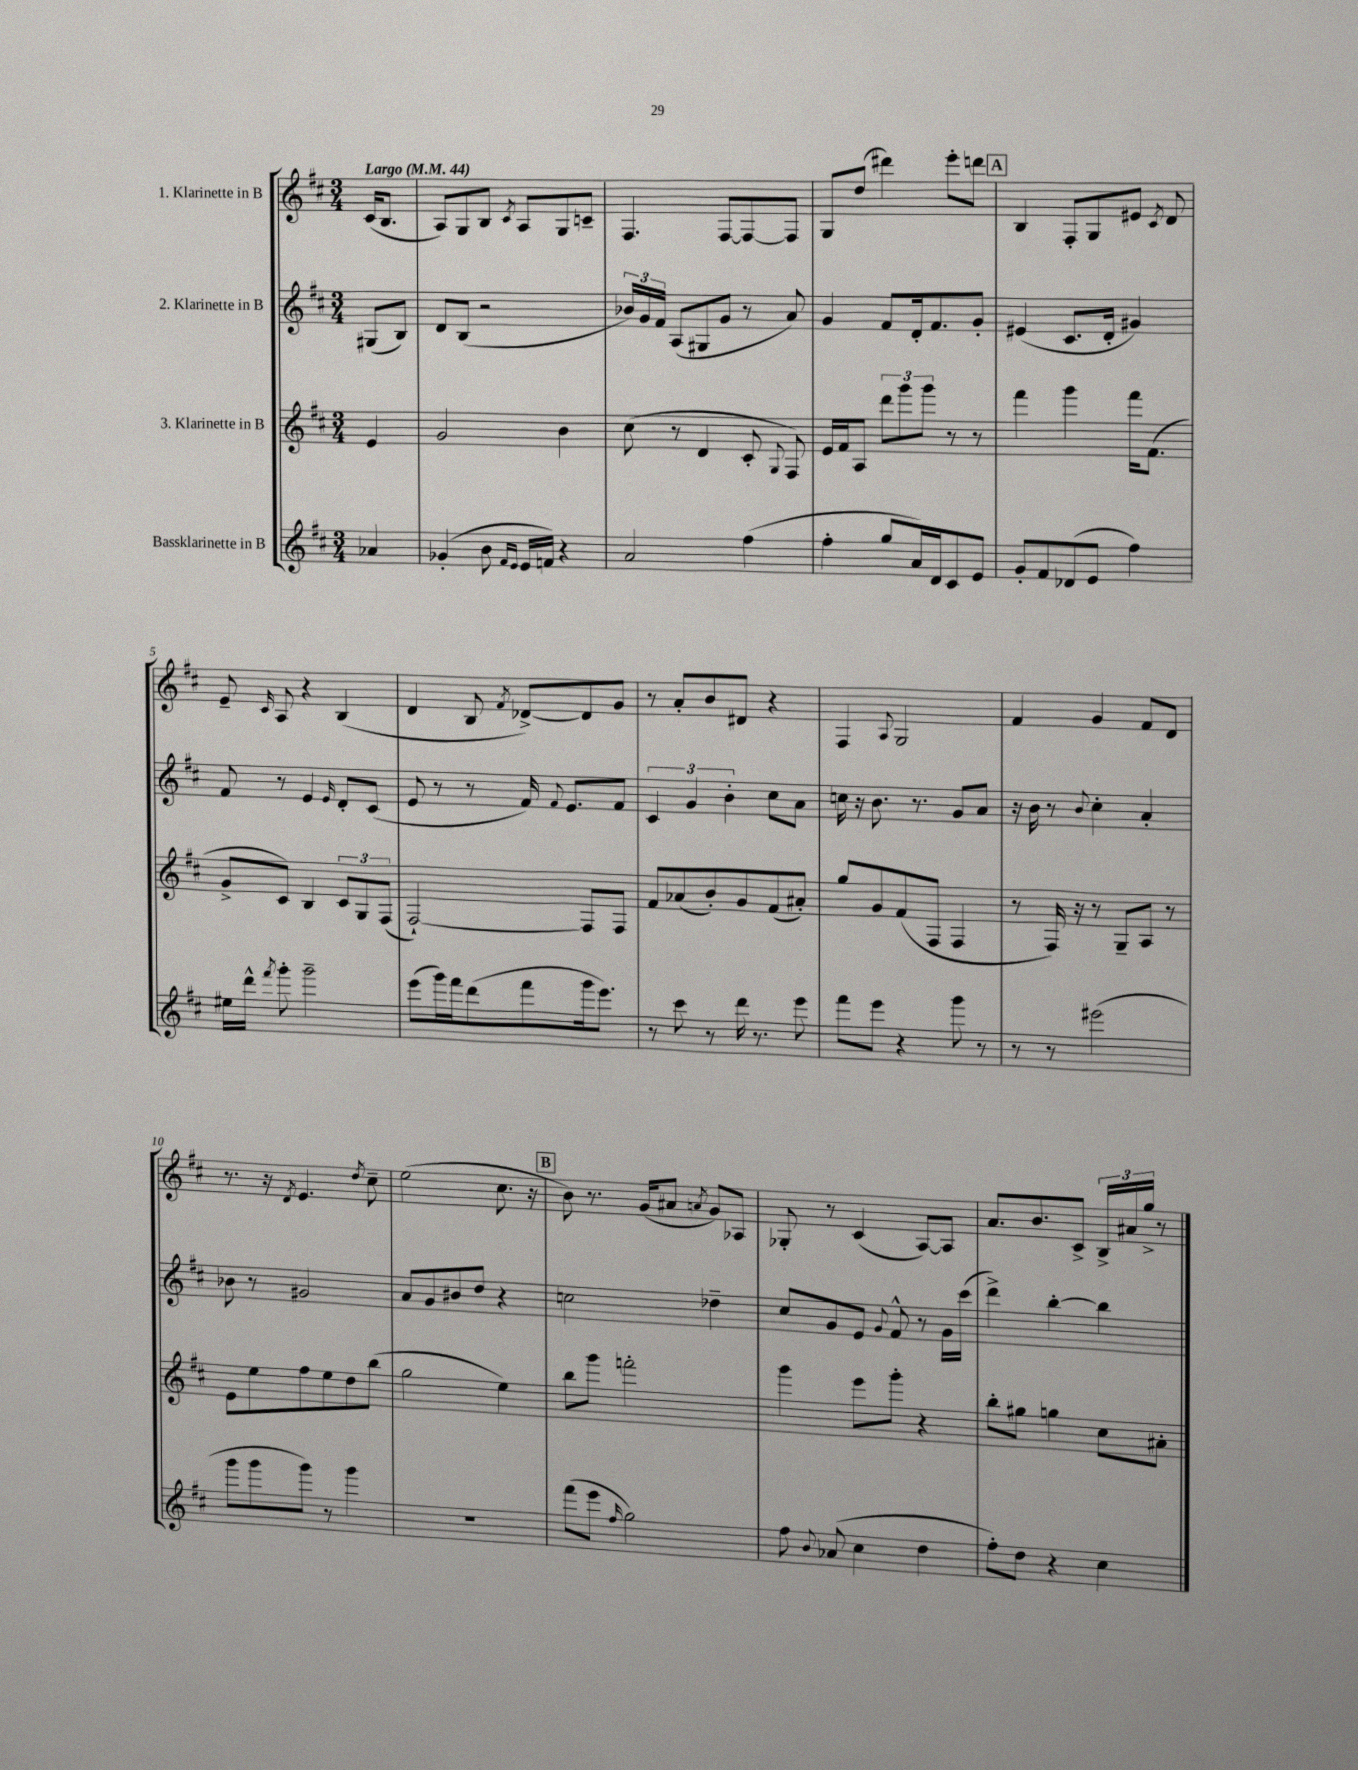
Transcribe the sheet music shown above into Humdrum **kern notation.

**kern	**kern	**kern	**kern
*staff4	*staff3	*staff2	*staff1
*clefG2	*clefG2	*clefG2	*clefG2
*k[f#c#]	*k[f#c#]	*k[f#c#]	*k[f#c#]
*M3/4	*M3/4	*M3/4	*M3/4
*MM44	*MM44	*MM44	*MM44
4a-	4e	(8G#	(16c#
.	.	.	8.B
.	.	8B)	.
=	=	=	=
(4g-'	2g	8d	8A)
.	.	(8B	8G
8b	.	2r	8B
16qqf#	.	.	.
16qqe	.	.	8qc#
16e	.	.	8A
16f)	.	.	.
4r	4b	.	8G
.	.	.	8c~
=	=	=	=
2a	(8cc#	24b-)	4.F#
.	.	24g	.
.	.	24f#	.
.	8r	(8A	.
.	4d	8G#	.
.	.	8g	[8F#
(4ff#	8c#'	8r	8F#_
.	8qqG	.	.
.	8F#)	8a)	8F#]
=	=	=	=
4ff#'	16e	4g	8G
.	16f#	.	.
.	8A	.	(8dd
8gg	12ddd	8f#	4ddd#)
.	12ggg	.	.
16a)	.	16d'	.
.	12ggg	.	.
16d	.	8.f#	.
8c#	8r	.	8eee'
8e	8r	8g'	8ddd
=	=	=	=
8g'	4fff#	(4e#	4B
8f#	.	.	.
(8d-	4ggg	8.c#	8F#'
8e	.	.	8G
.	.	16d'	.
4ff#)	16fff#	4g#)	8e#
.	(8.f#	.	.
.	.	.	8qc#
.	.	.	8d
=	=	=	=
16ee#	8g^	8f#	8e~
16ddd^^	.	.	.
8qfff#	.	.	16qqc#
8ggg'	8c#)	8r	8A
2ggg~	4B	4e	4r
.	.	16qqe	.
.	12c#	8d'	(4B
.	12G	.	.
.	.	(8c#	.
.	(12F#	.	.
=	=	=	=
(8eee	[2F#`)	8e	4d
16ggg)	.	8r	.
16fff#	.	.	.
(8ddd	.	8r	8B
.	.	.	8qf#
8fff#	.	16f#)	[8d-^)
.	.	8qqf#	.
.	.	8.e	.
16ggg	8F#]	.	8d-]
8.eee)	.	.	.
.	8F#	8f#	8g
=	=	=	=
8r	8f#	6c#	8r
8ccc#	(8a-	.	8a'
.	.	6g	.
8r	8b')	.	8b
.	.	6b'	.
16ddd	8g	.	8d#
8.r	.	.	.
.	(8f#	8cc#	4r
8eee	8a#')	8a	.
=	=	=	=
8fff#	8gg	16cc	4F#
.	.	16r	.
8eee	8g	8.b	.
.	.	.	8qqA
4r	(8f#	.	2G
.	.	8.r	.
.	8F#	.	.
8ggg	4F#	8g	.
8r	.	8a	.
=	=	=	=
8r	8r	16r	4f#
.	.	16b	.
8r	16F#)	8r	.
.	16r	.	.
.	.	8qqb	.
(2eee#	8r	4cc#'	4g
.	8G~	.	.
.	8A	4a'	8f#
.	8r	.	8d
=	=	=	=
8ggg	8e	8b-	8.r
8ggg	8ee	8r	.
.	.	.	16r
.	.	.	8qd
8ggg)	8ff#	2g#	4.e
8r	8ee	.	.
4ggg	8dd	.	.
.	.	.	8qdd
.	(8bb	.	8cc#~
=	=	=	=
2.r	2gg	8a	(2ee
.	.	8g	.
.	.	8b#	.
.	.	8dd	.
.	4ee)	4r	8.cc#
.	.	.	16r
=	=	=	=
(8fff#	8bb	2cc	8b)
8eee	8ggg	.	8.r
16qqff#	.	.	.
2gg)	2fff'	.	.
.	.	.	(16g
.	.	.	8a#
.	.	.	8qa
.	.	4dd-~	8g)
.	.	.	8A-
=	=	=	=
8ff#	4ggg	8cc#	8G-'
8qqb	.	.	.
(8a-	.	8g	8r
4cc#	8eee	8e	(4c#
.	.	8qqg	.
.	8ggg'	8f#^^	.
4dd	4r	8r	[8A)
.	.	16g	8A]
.	.	(16ccc#	.
=	=	=	=
8ff#')	8bb'	4ddd^)	8.a
8dd	8gg#	.	.
.	.	.	8.b
4r	4gg	[4bb'	.
.	.	.	8c#^
4cc#	8cc#	4bb]	24B^
.	.	.	24a#
.	.	.	24gg^
.	8a#'	.	8r
==	==	==	==
*-	*-	*-	*-
